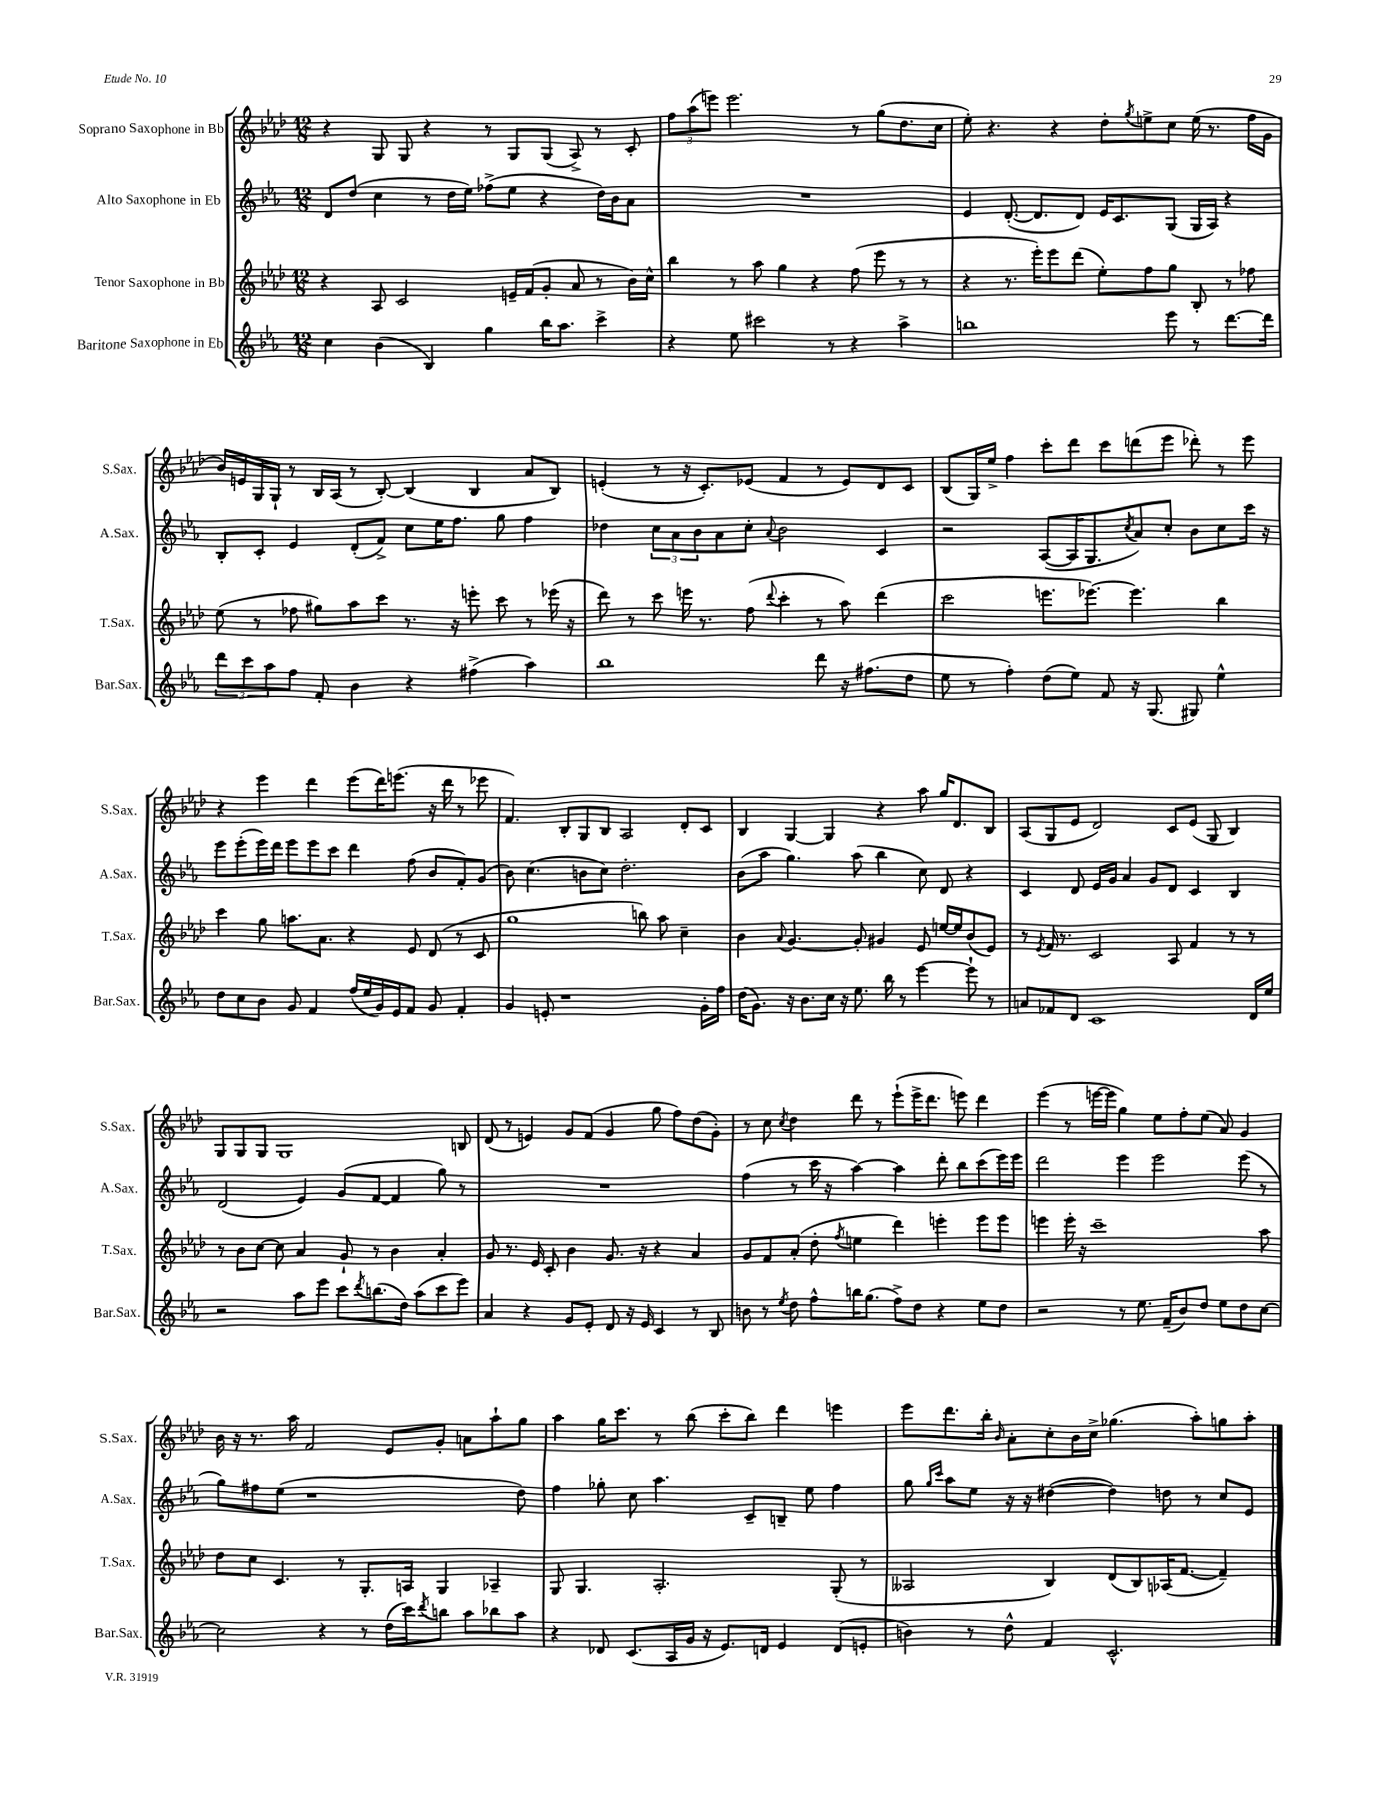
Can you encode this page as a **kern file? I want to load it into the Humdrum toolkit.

**kern	**kern	**kern	**kern
*part4	*part3	*part2	*part1
*staff4	*staff3	*staff2	*staff1
*I"Baritone Saxophone in Eb	*I"Tenor Saxophone in Bb	*I"Alto Saxophone in Eb	*I"Soprano Saxophone in Bb
*I'Bar.Sax.	*I'T.Sax.	*I'A.Sax.	*I'S.Sax.
*clefG2	*clefG2	*clefG2	*clefG2
*k[b-e-a-]	*k[b-e-a-d-]	*k[b-e-a-]	*k[b-e-a-d-]
*M12/8	*M12/8	*M12/8	*M12/8
=16	=16	=16	=16
4cc\	4r	8d/L	4r
.	.	(8dd/J	.
(4b-\	8A-/	4cc\	8G/
.	2c/	.	8G/
4B-/)	.	8r	4r
.	.	16dd\LL	.
.	.	16ee-\JJ)	.
4gg\	.	(8ff-X^\L	8r
.	16en~/LL	8ee-\J	8G/L
.	(16f/J	.	.
16bb-\KL	8g'/J	4r	(8G/J
8.aa-\J	.	.	.
.	8a-/	.	8A-^/)
4ccc^\	8r	16dd\LL)	8r
.	.	16b-\J	.
.	16b-\LL)	8a-\J	8c'/
.	16cc^^\JJ	.	.
=17	=17	=17	=17
4r	4bb-\	1.r	12ff\L
.	.	.	(12aa-\
.	.	.	12eeen\J)
8ee-\	8r	.	2.eee\
2ccc#X\	8aa-\	.	.
.	4gg\	.	.
.	4r	.	.
8r	.	.	.
4r	(8ff\	.	8r
.	8eee-\	.	(8gg\L
4aa-^\	8r	.	8.dd-\
.	8r	.	.
.	.	.	16cc\Jk
=18	=18	=18	=18
1bbn	4r	4e-/	8ee-'\)
.	.	.	4.r
.	8.r	([8.d'/	.
.	16eee-'\KL)	8.d/L]	.
.	8eee-\	.	4r
.	(8ddd-\J	8d/J)	.
.	8ee-'\L)	16e-/KL	8dd-'\L
.	.	8.c/	.
.	.	.	8qgg/
.	8ff\	.	8een^\
8eee-\	8gg\J	(8G/J	8cc\J
8r	8B-'/	16G/LL	(16ee\
.	.	16A-/JJ)	8.r
[8.ddd\L	8r	4r	.
.	8ff-X\	.	16ff\LL
16ddd\Jk]	.	.	16g\JJ
!!LO:LB:g=z
=19	=19	=19	=19
12ddd\L	(8ee-\	8B-'/L	16b-/LL)
.	.	.	16en/
12ccc\	.	.	.
.	8r	8c'/J	16G/
12aa-\	.	.	.
.	.	.	16G`/JJ
8ff\J	8ff-X\	4e-/	8r
8f'/	8gg#X\L)	.	16B-/LL
.	.	.	(16A-/JJ
4b-\	8aa-\	(8d'/L	8r
.	8ccc\J	8f^/J)	[8B-'/)
4r	8.r	8cc\L	(4B-/]
.	.	16ee-\K	.
.	16r	8.ff\J	.
(4ff#X^\	8eeen'\	.	4B-/
.	8ccc\	8gg\	.
4aa-\)	8r	4ff\	8a-/L
.	(16eee-X\	.	8B-/J)
.	16r	.	.
=20	=20	=20	=20
1bb-	8ddd-\)	4dd-X\	(4en'/
.	8r	.	.
.	8ccc\	12cc\L	8r
.	.	12a-\	.
.	16eeen\	.	16r
.	.	12b-\	.
.	8.r	.	8.c'/L)
.	.	8a-\	.
.	(8ff\	8cc'\J	(8e-X/J
.	8qqddd-/	8qqa-/	.
.	4ccc'\	2b-\	4f/
8ddd\	8r	.	8r
16r	8aa-\)	.	8e-/L)
(8.ff#X\L	.	.	.
.	(4ddd-\	4c/	8d-/
8dd\J	.	.	8c/J
=21	=21	=21	=21
8ee-\	2ccc\	2r	(8B-/L
8r	.	.	16G/L)
.	.	.	16ee-^/JJ
4ff'\)	.	.	4ff\
(8dd\L	8.eeen\L	([8A-/L	8ccc'\L
8ee-\J)	.	16A-/K]	8ddd-\J
.	[8.eee-X\J)	8.G/	.
8f/	.	.	8ccc\L
.	.	8qcc/	.
16r	4.eee-\]	8a-/)	(8dddn\
(8.G/	.	.	.
.	.	8cc'/J	8eee-\J
8G#X/)	.	8b-\L	8ddd-X'\)
4ee-^^\	4bb-\	8cc\	8r
.	.	16ccc\Jk	8eee-\
.	.	16r	.
!!LO:LB:g=z
=22	=22	=22	=22
8dd\L	4ccc\	8eee-\L	4r
8cc\	.	(8eee-'\	.
8b-\J	8gg\	16eee-\L)	4eee-\
.	.	16ddd\JJ	.
8g/	8.aan\L	8eee-\L	.
4f/	.	8eee-\	4ddd-\
.	8.a-\J	.	.
.	.	8ccc\J	.
(16ff/LL	4r	4ddd\	(8eee-\L
16ee-/	.	.	.
16g/)	.	.	16ddd-\K)
16e-/J	.	.	(8.eeen\J
8f/J	8e-/	(8ff\	.
8g/	(8d-/	8b-/L	16r
.	.	.	16ddd-\
4f'/	8r	8f'/)	8r
.	8c/	(8g/J	8eee-X\
=23	=23	=23	=23
4g/	1gg	8b-\)	4.f/)
.	.	(4.cc\	.
8en'/	.	.	.
1r	.	.	8B-'/L
.	.	8bn\L	8G/
.	.	8cc\J)	8B-/J
.	.	2.dd'\	2A-/
.	8bbn\)	.	.
.	8aa-\	.	.
.	4cc~\	.	8d-'/L
16g'\LL	.	.	8c/J
16ff\JJ	.	.	.
=24	=24	=24	=24
(16dd\KL	4b-\	(8b-\L	4B-/
8.g\J)	.	.	.
.	.	8aa-\J	.
.	8qqa-/	.	.
16r	[4.g/	4.gg\)	[4G/
8.b-\L	.	.	.
16cc\Jk	.	.	4G/]
16r	.	.	.
8.ee-\	8g'/]	(8aa-\	.
.	4g#X/	4bb-\	4r
16bb-\	.	.	.
8r	.	.	.
[4eee-\	8e-/	8cc\)	8aa-\
.	[16een/LL	8d/	16gg/KL
.	16ee/J]	.	8.d-/
8eee-`\]	(8b-/	4r	.
8r	8e-/J)	.	8B-/J
=25	=25	=25	=25
8an/L	8r	4c/	(8A-/L
.	8qe-/	.	.
8f-X/	16f/	.	8G/
.	8.r	.	.
8d/J	.	8d/	8e-/J
1c	2c/	16e-/LL	2d-/)
.	.	16g/JJ	.
.	.	4a-/	.
.	.	8g/L	.
.	8A-/	8d/J	8c/L
.	4f/	4c/	(8e-/J
.	.	.	8G/
.	8r	4B-/	4B-/)
16d/LL	8r	.	.
16ee-/JJ	.	.	.
!!LO:LB:g=z
=26	=26	=26	=26
2r	8r	(2d/	8G/L
.	8b-\L	.	8G/
.	[8cc\J	.	8G/J
.	8cc\]	.	1G
8aa-\L	4a-/	4e-/)	.
8eee-\J	.	.	.
8ccc\L	8g`/	(8g/L	.
8qddd/	.	.	.
(8.bbn\	8r	[8f/J	.
.	4b-\	4f/]	.
16dd\Jk)	.	.	.
(8aa-\L	.	.	.
8ccc\	4a-'/	8gg\)	.
8eee-\J)	.	8r	8Bn/
=27	=27	=27	=27
4a-/	8g/	1.r	(8d-/
.	8.r	.	8r
4r	.	.	4en/)
.	16e-/	.	.
.	8c'/	.	.
8g/L	4b-\	.	8g/L
8e-'/J	.	.	(8f/J
8d/	8.g/	.	4g/
16r	.	.	.
16e-/	16r	.	.
4c/	4r	.	8gg\
.	.	.	8ff\L)
8r	4a-/	.	(8dd-\
8B-/	.	.	8g'\J)
=28	=28	=28	=28
8bn\	8g/L	(4ff\	8r
8r	8f/	.	8cc\
8qee-/	.	.	8qcc/
8dd\	(8a-'/J	8r	4dd-\
8ff^^\L	8dd-'\	16ccc\	.
.	.	16r	.
.	8qff/	.	.
16bbn\K	4een\	[4aa-\)	8ddd-\
(8.gg\J	.	.	.
.	.	.	8r
8ff^\L)	4ddd-\)	4aa-\]	(8eee-`\L
8dd\J	.	.	16eee-^\K
.	.	.	8.ddd-\J
4r	4eeen'\	8ddd'\	.
.	.	8bb-\L	8eeen\)
8ee-\L	8eee\L	(8ccc\	4ddd-\
8dd\J	8eee\J	16eee-\L)	.
.	.	16eee-\JJ	.
=29	=29	=29	=29
2r	4eeen\	2ddd\	(4eee-\
.	16eee'\	.	8r
.	16r	.	.
.	1ccc~	.	[16eeen\LL
.	.	.	16eee\JJ]
8r	.	4eee-\	4gg\)
8.ee-\	.	.	.
.	.	2eee-\	8ee-\L
(16f~/KL	.	.	.
8b-/)	.	.	8ff'\
8dd/J	.	.	(8ee-\J
8ee-\L	.	.	8a-/)
8dd\	.	(8eee-\	4g/
[8cc\J	8aa-\	8r	.
!!LO:LB:g=z
=30	=30	=30	=30
2cc\]	8dd-\L	8gg\L)	16b-\
.	.	.	16r
.	8cc\J	8ff#X\	8.r
.	4.c/	(8ee-\J	.
.	.	.	16aa-\
.	.	1r	2f/
4r	.	.	.
.	8r	.	.
8r	8.G'/L	.	.
(16dd\LL	.	.	8e-/L
16ccc\J)	16An/Jk	.	.
8qddd/	.	.	.
8bbn\J	4G/	.	8g'/J
8aa-\L	.	.	8an\L
8bb-X\	4A-X~/	.	8aa-`\
8aa-\J	.	8dd\)	8gg\J
=31	=31	=31	=31
4r	8G/	4ff\	4aa-\
.	4.G/	.	.
8d-X/	.	8gg-X'\	16gg\KL
.	.	.	8.ccc\J
(8.c/L	.	8cc\	.
.	2.A-'/	4.aa-\	8r
16A-/L	.	.	.
16g/JJ	.	.	(8bb-\
16r	.	.	.
8.e-/L)	.	.	8ccc'\L
.	.	8c~/L	8bb-\J)
16dn/Jk	.	.	.
4e-/	.	8Bn~/J	4ddd-\
.	.	8ee-\	.
(8d/L	(8G'/	4ff\	4eeen\
8en'/J	8r	.	.
=32	=32	=32	=32
4bn\)	2A--X/	8gg\	8eee-\L
.	.	16qqgg/LL	.
.	.	16qqccc/JJ	.
.	.	8aa-\L	8.ddd-\
8r	.	8ee-\J	.
.	.	.	16bb-'\Jk
.	.	.	16qqb-/
8dd^^\	.	16r	8a-'\L
.	.	16r	.
4f/	4B-/)	([4dd#X\	8cc'\
.	.	.	16b-\L
.	.	.	16cc^\JJ
2.c^^/	(8d-/L	4dd#\])	(4.gg-X\
.	8B-/)	.	.
.	(16A-X/K	8ddn\	.
.	[8.f/J	.	.
.	.	8r	8aa-'\L)
.	4f~/])	8cc/L	8ggn\
.	.	8e-/J	8aa-'\J
==	==	==	==
*-	*-	*-	*-
